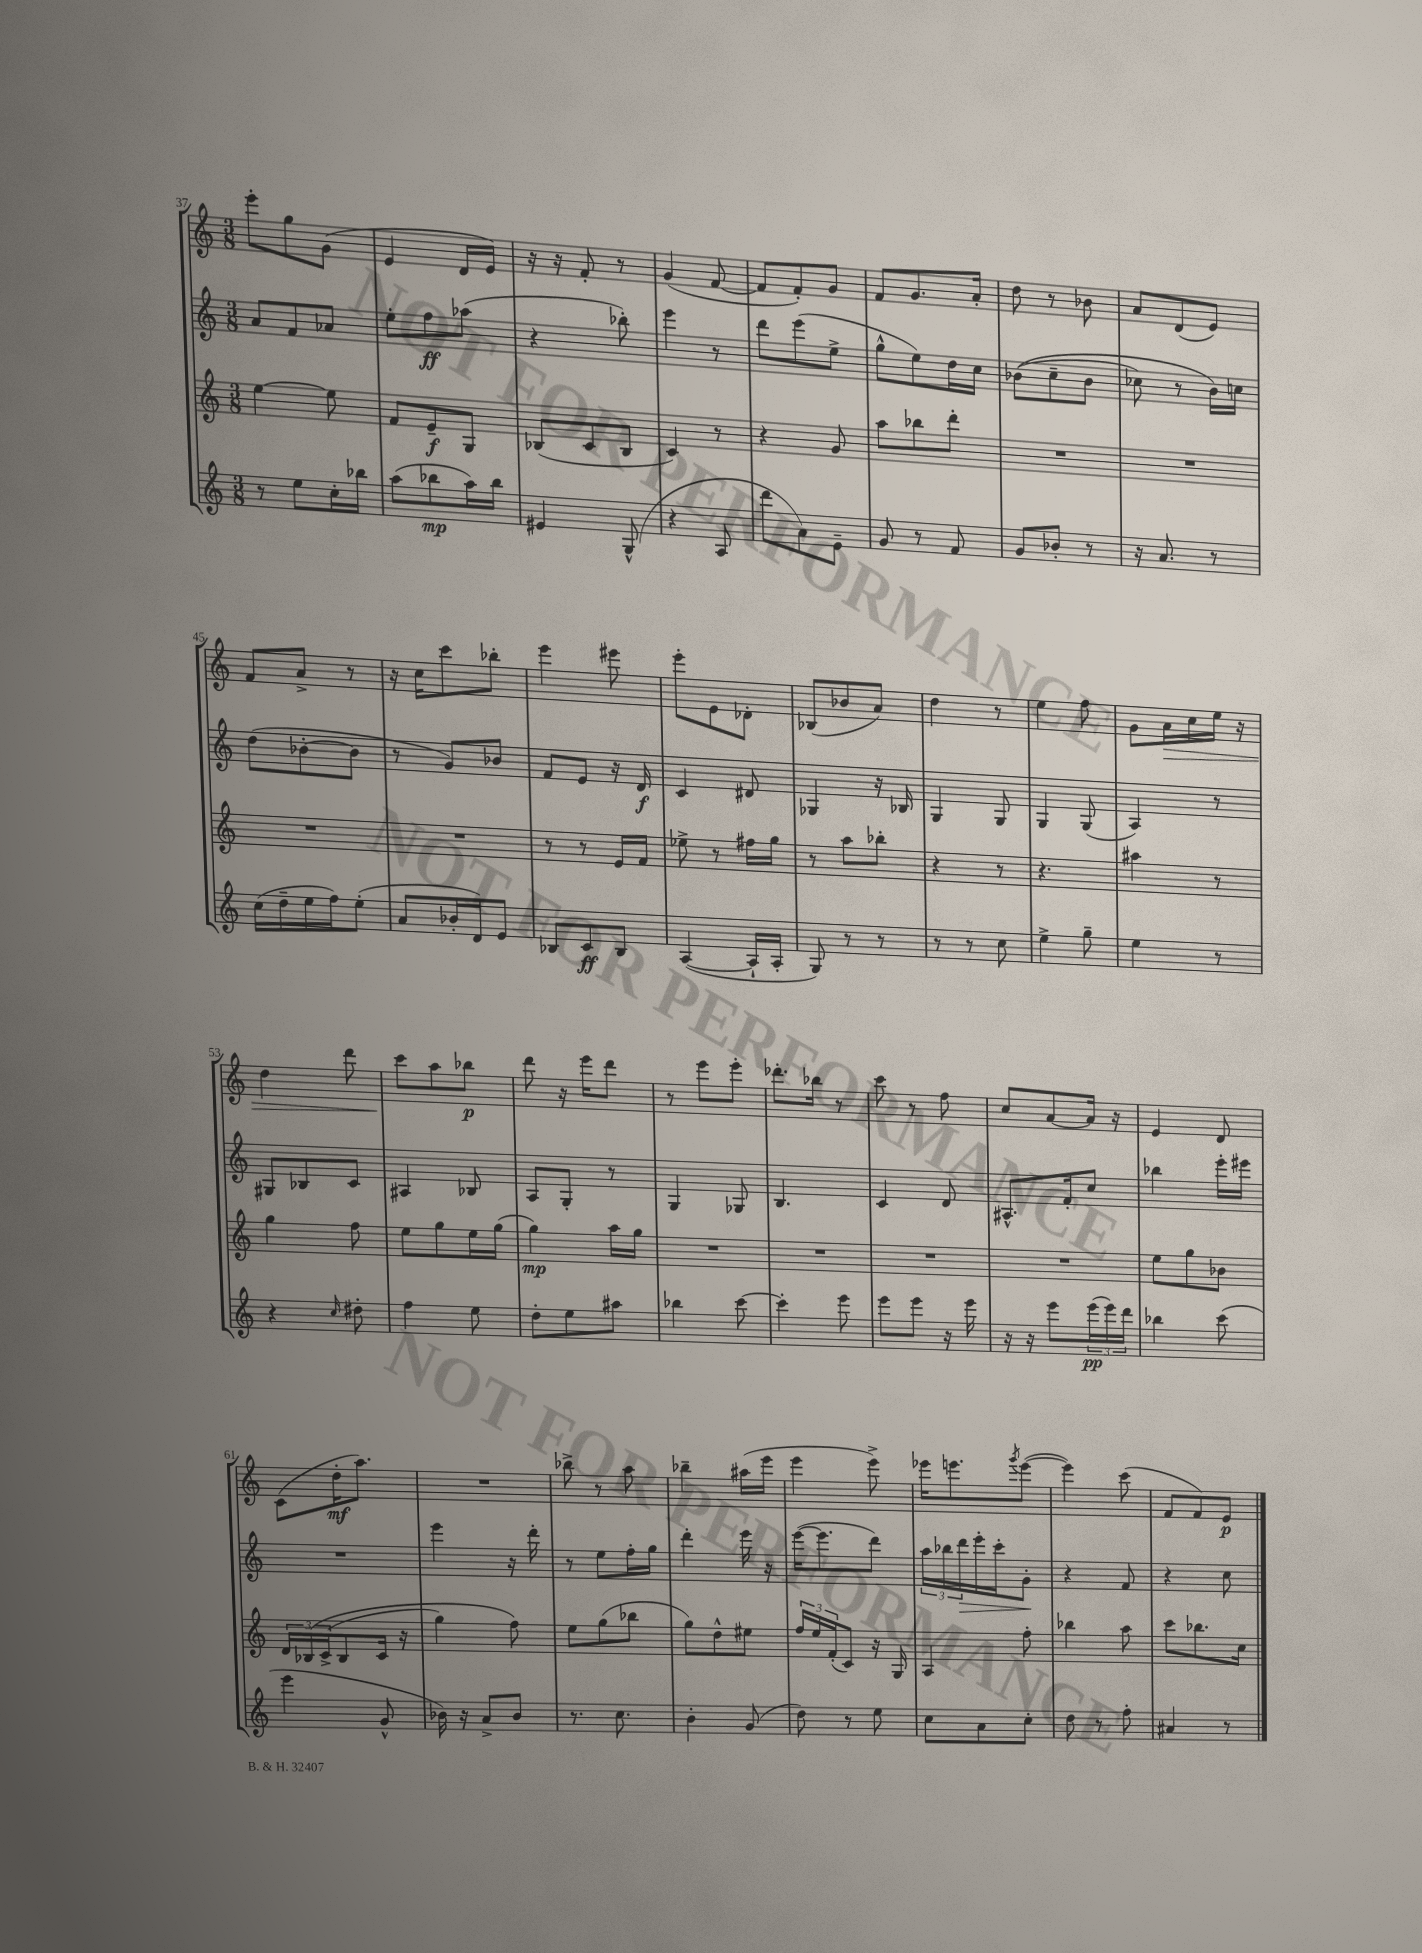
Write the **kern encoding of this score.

**kern	**dynam	**kern	**dynam	**kern	**dynam	**kern	**dynam
*part4	*part4	*part3	*part3	*part2	*part2	*part1	*part1
*staff4	*staff4	*staff3	*staff3	*staff2	*staff2	*staff1	*staff1
*clefG2	*	*clefG2	*	*clefG2	*	*clefG2	*
*k[]	*	*k[]	*	*k[]	*	*k[]	*
*M3/8	*	*M3/8	*	*M3/8	*	*M3/8	*
=37	=37	=37	=37	=37	=37	=37	=37
8r	.	[4ee\	.	8a/L	.	8eee'\L	.
8ee\L	.	.	.	8f/	.	8gg\	.
16cc'\L	.	8ee\]	.	8a-X/J	.	(8g\J	.
16bb-X\JJ	.	.	.	.	.	.	.
=38	=38	=38	=38	=38	=38	=38	=38
(8aa\L	.	8f/L	.	8ee'\L	.	4e/	.
8bb-X\	mp	8e~/	f	8ff\	ff	.	.
16aa\L)	.	8G/J	.	(8aa-X\J	.	16d/LL	.
16bb-\JJ	.	.	.	.	.	16e/JJ)	.
=39	=39	=39	=39	=39	=39	=39	=39
4e#X/	.	(8B-X/L	.	4r	.	16r	.
.	.	.	.	.	.	16r	.
.	.	8c/	.	.	.	8f'/	.
(8G^^/	.	8B-/J	.	8bb-X'\)	.	8r	.
=40	=40	=40	=40	=40	=40	=40	=40
4r	.	4c/)	.	4eee\	.	(4g/	.
8A/	.	8r	.	8r	.	[8f/	.
=41	=41	=41	=41	=41	=41	=41	=41
8ddd\L	.	4r	.	8ddd\L	.	8f/L]	.
8a\)	.	.	.	(8eee\	.	8f'/)	.
8e~\J	.	8g/	.	8ee^\J	.	8g/J	.
=42	=42	=42	=42	=42	=42	=42	=42
8g/	.	8aa\L	.	8gg^^\L	.	8f/L	.
8r	.	8bb-X\	.	8ee\)	.	8.g/	.
8f/	.	8ddd'\J	.	16dd\L	.	.	.
.	.	.	.	16cc\JJ	.	16a'/Jk	.
=43	=43	=43	=43	=43	=43	=43	=43
8g/L	.	4.r	.	((8b-X\L	.	8dd\	.
8b-X'/J	.	.	.	8cc~\	.	8r	.
8r	.	.	.	8b-\J	.	8b-X\	.
=44	=44	=44	=44	=44	=44	=44	=44
16r	.	4.r	.	8cc-X\)	.	8a/L	.
8.a/	.	.	.	.	.	.	.
.	.	.	.	8r	.	(8d/	.
8r	.	.	.	16b\LL)	.	8e/J)	.
.	.	.	.	16ccn\JJ	.	.	.
!!LO:LB:g=z
=45	=45	=45	=45	=45	=45	=45	=45
(16cc\LL	.	4.r	.	(8dd\L	.	8f/L	.
16dd~\	.	.	.	.	.	.	.
16ee\	.	.	.	[8b-X'\	.	8a^/J	.
16ff\J)	.	.	.	.	.	.	.
(8ee'\J	.	.	.	8b-\J]	.	8r	.
=46	=46	=46	=46	=46	=46	=46	=46
8a/L	.	4.r	.	8r	.	16r	.
.	.	.	.	.	.	16cc\KL	.
16b-X'/L	.	.	.	8g/L)	.	8ccc\	.
16d/J)	.	.	.	.	.	.	.
8e/J	.	.	.	8b-X/J	.	8bb-X'\J	.
=47	=47	=47	=47	=47	=47	=47	=47
8B-X/L	.	8r	.	8f/L	.	4eee\	.
8c/	ff	8r	.	8e/J	.	.	.
8B-/J	.	16e/LL	.	16r	.	8eee#X\	.
.	.	16f/JJ	.	16d/	f	.	.
=48	=48	=48	=48	=48	=48	=48	=48
([4A/	.	8ee-X^\	.	4c/	.	8eee'\L	.
.	.	8r	.	.	.	8e\	.
16A`/LL]	.	16ff#X\LL	.	8d#X/	.	8d-X'\J	.
16A'/JJ	.	16gg\JJ	.	.	.	.	.
=49	=49	=49	=49	=49	=49	=49	=49
8G/)	.	8r	.	4G-X/	.	(8B-X/L	.
8r	.	8aa\L	.	.	.	8b-X/	.
8r	.	8bb-X'\J	.	16r	.	8a/J)	.
.	.	.	.	16B-X/	.	.	.
=50	=50	=50	=50	=50	=50	=50	=50
8r	.	4r	.	4G/	.	4dd\	.
8r	.	.	.	.	.	.	.
8cc\	.	8r	.	8G/	.	8r	.
=51	=51	=51	=51	=51	=51	=51	=51
4ee^\	.	4.r	.	4G/	.	4ee\	.
8gg~\	.	.	.	(8G/	.	8ff\	.
=52	=52	=52	=52	=52	=52	=52	=52
4ee\	.	4aa#X\	.	4A/)	.	8g\L	.
!	!	!	!	!	!	!	!LO:HP:b
.	.	.	.	.	.	16a\L	>
.	.	.	.	.	.	16cc\	.
8r	.	8r	.	8r	.	16ee\JJ	.
.	.	.	.	.	.	16r	.
!!LO:LB:g=z
=53	=53	=53	=53	=53	=53	=53	=53
4r	.	4gg\	.	8G#X/L	.	4dd\	.
.	.	.	.	8B-X/	.	.	.
16qqcc/	.	.	.	.	.	.	.
8dd#X'\	.	8ff\	.	8c/J	.	8ddd\	.
=54	=54	=54	=54	=54	=54	=54	=54
4ff\	.	8ee\L	.	4A#X/	.	8ccc\L	.
.	.	8gg\	.	.	.	8aa\	]
8ee\	.	16ee\L	.	8B-X/	.	8bb-X\J	p
.	.	(16gg\JJ	.	.	.	.	.
=55	=55	=55	=55	=55	=55	=55	=55
8dd'\L	.	4gg\)	mp	8A/L	.	8ddd\	.
8ee\	.	.	.	8G'/J	.	16r	.
.	.	.	.	.	.	16eee\KL	.
8aa#X\J	.	16aa\LL	.	8r	.	8ddd\J	.
.	.	16gg\JJ	.	.	.	.	.
=56	=56	=56	=56	=56	=56	=56	=56
4bb-X\	.	4.r	.	4G/	.	8r	.
.	.	.	.	.	.	8eee\L	.
[8ccc\	.	.	.	8G-X/	.	8eee'\J	.
=57	=57	=57	=57	=57	=57	=57	=57
4ccc'\]	.	4.r	.	4.B/	.	8.ddd-X'\L	.
.	.	.	.	.	.	16bb-X\Jk	.
8eee\	.	.	.	.	.	8r	.
=58	=58	=58	=58	=58	=58	=58	=58
8eee\L	.	4.r	.	4c/	.	8ccc\	.
8eee\J	.	.	.	.	.	8r	.
16r	.	.	.	8d/	.	8ff\	.
16eee\	.	.	.	.	.	.	.
=59	=59	=59	=59	=59	=59	=59	=59
16r	.	4.r	.	8.A#X^^/L	.	8cc/L	.
16r	.	.	.	.	.	.	.
8eee\L	.	.	.	.	.	[8a/	.
.	.	.	.	16f'/k	.	.	.
(24eee\L	pp	.	.	8cc/J	.	16a/Jk]	.
24eee\)	.	.	.	.	.	.	.
.	.	.	.	.	.	16r	.
24ddd\JJ	.	.	.	.	.	.	.
=60	=60	=60	=60	=60	=60	=60	=60
4bb-X\	.	8ee\L	.	4bb-X\	.	4e/	.
.	.	8gg\	.	.	.	.	.
(8ccc\	.	8b-X\J	.	16eee'\LL	.	8d/	.
.	.	.	.	16eee#X\JJ	.	.	.
!!LO:LB:g=z
=61	=61	=61	=61	=61	=61	=61	=61
4eee\	.	24d/LL	.	4.r	.	(8c\L	.
.	.	(24B-X/	.	.	.	.	.
.	.	(24c^/J	.	.	.	.	.
.	.	8B-/	.	.	.	16dd'\K	mf
.	.	.	.	.	.	8.aa\J)	.
8g^^/	.	16c/Jk	.	.	.	.	.
.	.	16r	.	.	.	.	.
=62	=62	=62	=62	=62	=62	=62	=62
16b-X\)	.	4gg\)	.	4eee\	.	4.r	.
16r	.	.	.	.	.	.	.
8a^/L	.	.	.	.	.	.	.
8b-/J	.	8ff\)	.	16r	.	.	.
.	.	.	.	16ddd'\	.	.	.
=63	=63	=63	=63	=63	=63	=63	=63
8.r	.	8ee\L	.	8r	.	8bb-X^\	.
.	.	(8gg\	.	8ee\L	.	8r	.
8.cc\	.	.	.	.	.	.	.
.	.	8bb-X\J	.	16ff'\L	.	8aa\	.
.	.	.	.	16gg\JJ	.	.	.
=64	=64	=64	=64	=64	=64	=64	=64
4b'\	.	8gg\L)	.	4ddd'\	.	4bb-X~\	.
.	.	8dd^^\	.	.	.	.	.
(8g/	.	8ee#X\J	.	16eee\	.	(16aa#X\LL	.
.	.	.	.	16r	.	16eee\JJ	.
=65	=65	=65	=65	=65	=65	=65	=65
8dd\)	.	24ff/LL	.	([16eee\KL	.	4eee\	.
.	.	24ee/	.	.	.	.	.
.	.	.	.	8.eee\]	.	.	.
.	.	(24f'/J	.	.	.	.	.
8r	.	8c/J)	.	.	.	.	.
8ee\	.	16r	.	8ddd\J)	.	8eee^\)	.
.	.	16G/	.	.	.	.	.
=66	=66	=66	=66	=66	=66	=66	=66
8cc\L	.	4A/	.	24aa\LL	.	16eee-X\KL	.
.	.	.	.	24bb-X\	.	.	.
.	.	.	.	.	.	8.eeen\	.
!	!	!	!	!	!LO:HP:b	!	!
.	.	.	.	24ddd\	>	.	.
8a\	.	.	.	16eee'\	.	.	.
.	.	.	.	16ccc'\J	.	.	.
.	.	.	.	.	.	8qggg/	.
8cc'\J	.	8ff'\	.	8g'\J	.	([8eee\J	.
.	.	.	.	.	]	.	.
=67	=67	=67	=67	=67	=67	=67	=67
8dd\	.	4bb-X\	.	4r	.	4eee\])	.
8r	.	.	.	.	.	.	.
8ff'\	.	8aa\	.	8f/	.	(8ccc\	.
=68	=68	=68	=68	=68	=68	=68	=68
4a#X/	.	8ccc\L	.	4r	.	8f/L	.
.	.	8.bb-X\	.	.	.	8f/)	.
8r	.	.	.	8cc\	.	8e/J	p
.	.	16cc\Jk	.	.	.	.	.
==	==	==	==	==	==	==	==
*-	*-	*-	*-	*-	*-	*-	*-
